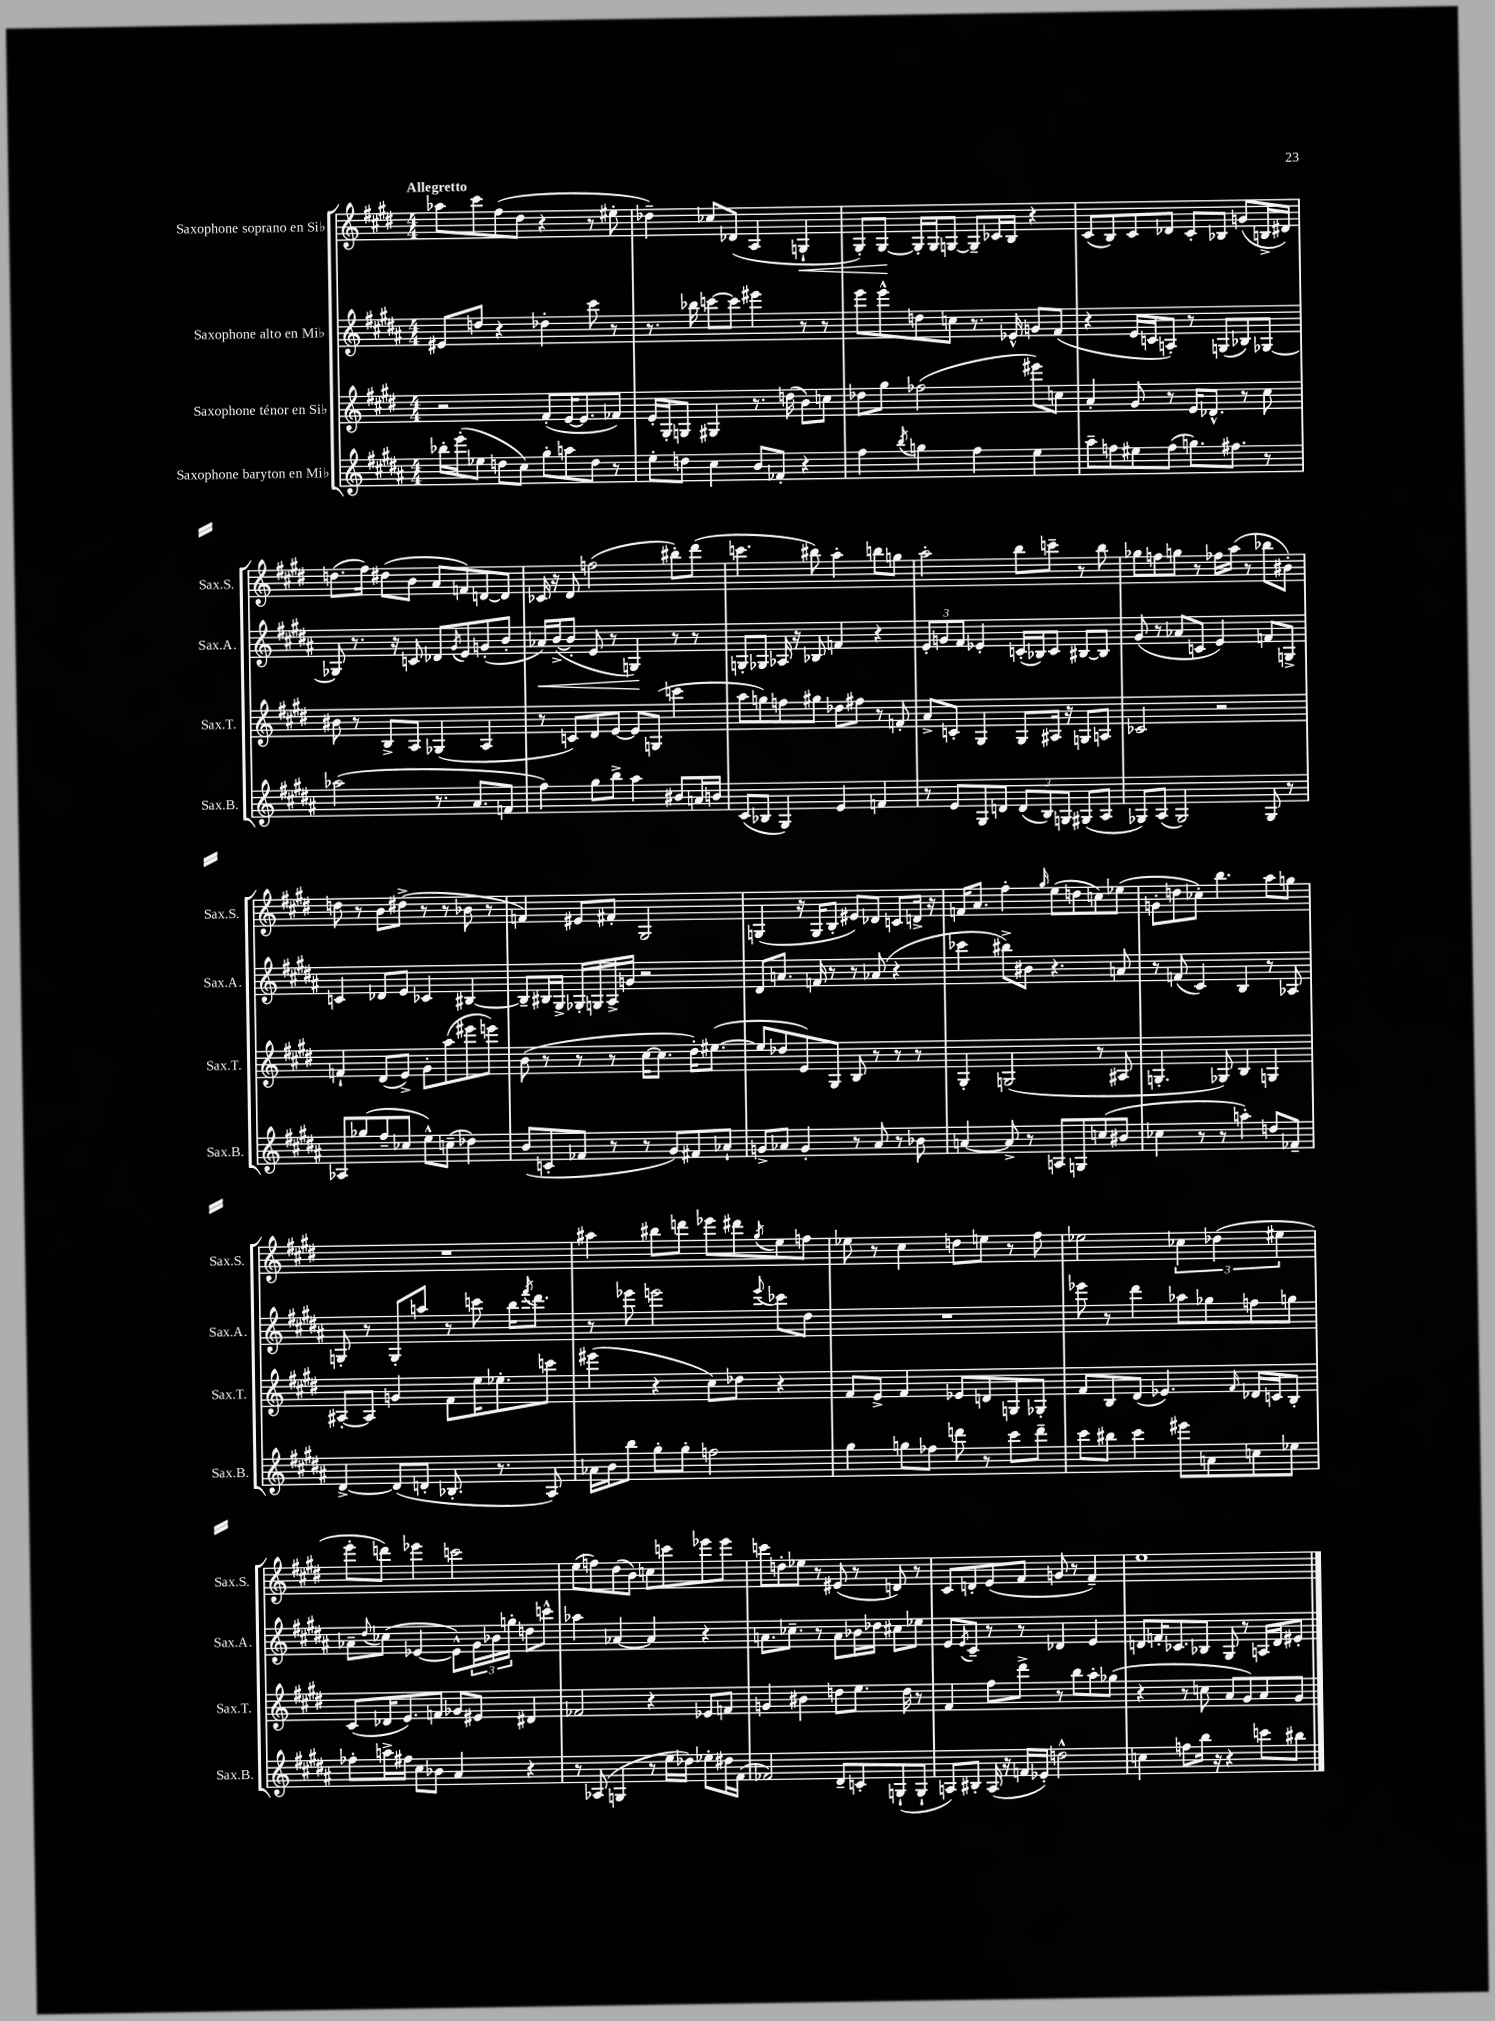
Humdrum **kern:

**kern	**kern	**kern	**dynam	**kern	**dynam
*part4	*part3	*part2	*part2	*part1	*part1
*staff4	*staff3	*staff2	*staff2	*staff1	*staff1
*I"Saxophone baryton en Mi♭	*I"Saxophone ténor en Si♭	*I"Saxophone alto en Mi♭	*	*I"Saxophone soprano en Si♭	*
*I'Sax.B.	*I'Sax.T.	*I'Sax.A.	*	*I'Sax.S.	*
*clefG2	*clefG2	*clefG2	*	*clefG2	*
*k[f#c#g#d#a#]	*k[f#c#g#d#]	*k[f#c#g#d#a#]	*	*k[f#c#g#d#]	*
*M4/4	*M4/4	*M4/4	*	*M4/4	*
=1	=1	=1	=1	=1	=1
!	!	!	!	!LO:TX:a:B:t=Allegretto	!
16bb-X'\LL	2r	8e#X/L	.	8aa-X\L	.
(16eee'\J	.	.	.	.	.
8ee-X\J	.	8ddn/J	.	8ccc#\	.
8ddn\L	.	4r	.	(8ff#\	.
8cc#\J)	.	.	.	8dd#\J	.
8gg#'\L	(8f#'/L	4dd-X'\	.	4r	.
8aan\	[16e/K	.	.	.	.
.	8.e/]	.	.	.	.
8dd\J	.	8ccc#\	.	8r	.
8r	8f-X/J)	8r	.	8ee#X'\	.
=2	=2	=2	=2	=2	=2
8ee'\L	16e'/LL	8.r	.	4dd-X~\)	.
.	16G#'/J	.	.	.	.
8ddn\J	8Gn/J	.	.	.	.
.	.	16bb-X\	.	.	.
4cc#\	4G#X/	[8cccn\L	.	8cc-X/L	.
.	.	8ccc\J]	.	(8d-X/J	.
8b/L	8.r	4eee#X\	.	4A/	.
8f-X'/J	.	.	.	.	.
.	(16ddn\	.	.	.	.
!	!	!	!	!	!LO:HP:b
4r	8b\L)	8r	.	4Gn`/	<
.	8ccn\J	8r	.	.	.
=3	=3	=3	=3	=3	=3
4ff#\	8dd-X\L	8eee\L	.	8G#'/L)	.
.	8gg#\J	8eee^^\	.	[8G#/J	.
8qbb/	.	.	.	.	.
4ggn\	(2ff-X\	8ddn\	.	16G#'/LL]	[
.	.	.	.	16G#/J	.
.	.	8ccn\J	.	[8Gn/J	.
4ff#\	.	8.r	.	8G~/L]	.
.	.	.	.	16c-X/L	.
.	.	16e-X^^/	.	16B/JJ	.
4ee\	8eee#X\L)	8gn/L	.	4r	.
.	8ccn\J	(8f#/J	.	.	.
=4	=4	=4	=4	=4	=4
8aa#~\L	4a'/	4r	.	(8c#/L	.
8ffn\	.	.	.	8B/)	.
8ee#X\	8g#/	16e/LL	.	8c#/	.
.	.	16cn/J	.	.	.
(8ff\J	8r	8An'/J)	.	8d-X/J	.
8.ggn\L)	16e/KL	8r	.	8c#'/L	.
.	8.d-X^^/J	.	.	.	.
.	.	(8Gn/L	.	8B-X/J	.
8.ff#X\J	.	.	.	.	.
.	8r	8B-X/)	.	(8gn/L	.
8r	8cc#\	[8G-X/J	.	16Bn^/L	.
.	.	.	.	16d#X/JJ)	.
!!LO:LB:g=z
=5	=5	=5	=5	=5	=5
(2aa-X\	8b#X\	8G-X/]	.	(8.ddn\L	.
.	8r	8.r	.	.	.
.	.	.	.	16ff#\Jk)	.
.	8B^/L	.	.	(8dd#X\L	.
.	.	16r	.	.	.
.	8A/J	8cn/	.	8b\J	.
8.r	(4G-X/	8d-X/L	.	8a/L	.
.	.	8qg#/	.	.	.
.	.	8e/	.	8fn/)	.
8.a#/L	.	.	.	.	.
.	4A/	(8gn'/	.	[8dn/	.
8fn/J	.	8b'/J	.	8d/J]	.
=6	=6	=6	=6	=6	=6
!	!	!	!LO:HP:b	!	!
4ff#\)	8r	16a-X/LL)	<	16c-X/	.
.	.	([16b^/J	.	16r	.
.	8cn/L)	8b'/J]	.	8d#/	.
8gg#\L	8d#/	8e/	.	(2ffn\	.
8bb^\J	[8e/J	8r	.	.	.
4aa#\	8e/L]	4Gn/)	.	.	.
.	(8Gn/J	.	.	.	.
8b#X/L	4cccn\	8r	[	8bb#X'\L)	.
16an/L	.	8r	.	(8ddd#\J	.
16bn/JJ	.	.	.	.	.
=7	=7	=7	=7	=7	=7
(8c#/L	8aa\L	8Gn'/L	.	4.cccn\	.
8B-X/J	8ggn\)	8G-X/J	.	.	.
4G#/)	8ffn\	16A-X/	.	.	.
.	.	16r	.	.	.
.	8gg#X\J	8B-X/	.	8bb#X\)	.
4e/	8dd-X\L	4fn/	.	4aa'\	.
.	8ff#X\J	.	.	.	.
4fn/	8r	4r	.	8bbn\L	.
.	8fn'/	.	.	8ggn\J	.
=8	=8	=8	=8	=8	=8
8r	8a^/L	12e'/L	.	2aa'\	.
.	.	12gn/	.	.	.
8e/L	8cn'/J	.	.	.	.
.	.	12f#/J	.	.	.
8G#/	4G#/	4e-X'/	.	.	.
8dn/J	.	.	.	.	.
(12d/L	8G#/L	(16cn'/LL	.	8bb\L	.
.	.	16B-X/J)	.	.	.
12B/)	.	.	.	.	.
.	16A#X/Jk	8c/J	.	8cccn~\J	.
12Gn/J	.	.	.	.	.
.	16r	.	.	.	.
(8G#X/L	8Gn/L	[8B#X/L	.	8r	.
8A#/J	8An/J	8B#/J]	.	8bb\	.
=9	=9	=9	=9	=9	=9
8G-X/L)	2c-X/	(8g#/	.	8gg-X\L	.
(8A#/J	.	8r	.	8ffn\	.
2G-/)	.	8a-X/L	.	8ggn\J	.
.	.	8cn/J	.	8r	.
.	2r	4e/)	.	16ff-X\LL	.
.	.	.	.	(16aa\JJ	.
.	.	.	.	8r	.
8G-/	.	8fn/L	.	8bb-X\L	.
8r	.	8Gn^/J	.	8b#X'\J)	.
!!LO:LB:g=z
=10	=10	=10	=10	=10	=10
8A-X/L	4fn`/	4cn/	.	8ddn\	.
(8gg-X/	.	.	.	8r	.
8ff#~/	(8d#/L	8d-X/L	.	8b\L	.
8cc-X/J	8e^/J)	8e/J	.	(8dd#X^\J	.
8ee^^\L)	8g#'\L	4c-X/	.	8r	.
(8ccn~\J	(8aa\	.	.	8r	.
4dd-X\)	8eee#X\	[4B#X/	.	8b-X\	.
.	8eeen\J)	.	.	8r	.
=11	=11	=11	=11	=11	=11
(8b/L	(8b\	8B#~/L]	.	4fn/)	.
8cn'/	8r	16B#X/L	.	.	.
.	.	16G#^/JJ	.	.	.
8f-X/J	8r	16G-X'/LL	.	8e#X/L	.
.	.	16Gn/	.	.	.
8r	8r	16A#^/	.	8f#X'/J	.
.	.	16gn/JJ	.	.	.
8r	[16cc#\KL	2r	.	2G#/	.
.	8.cc#\J]	.	.	.	.
8g#/L)	.	.	.	.	.
8f#X/	16dd#'\KL)	.	.	.	.
.	([8.ee#X\J	.	.	.	.
8a-X`/J	.	.	.	.	.
=12	=12	=12	=12	=12	=12
8gn^/L	8ee#/L]	8d#/L	.	(4Gn/	.
8a-X/J	8dd-X/	8.an/J	.	.	.
4g'/	8e/)	.	.	16r	.
.	.	16fn/	.	16G/KL	.
.	8G#/J	8r	.	8B'/J	.
8r	8B/	8r	.	8e#X/L)	.
8a-/	8r	(8a-X/	.	8d-X/J	.
8r	8r	4r	.	8cn/L	.
8b-X\	8r	.	.	16dn^/Jk	.
.	.	.	.	16r	.
=13	=13	=13	=13	=13	=13
[4an/	4G#'/	4ccc-X\	.	16fn/KL	.
.	.	.	.	8.a/J	.
8a^/]	(2Gn/	8bb#X^\L)	.	4ff#'\	.
8r	.	8b#X\J	.	.	.
.	.	.	.	16qqgg#/	.
8An/L	.	4.r	.	(8ee\L	.
8Gn/	.	.	.	8ddn\	.
(8ccn/	8r	.	.	8ccn\)	.
8b#X/J	8A#X/	8an/	.	(8ee-X\J	.
=14	=14	=14	=14	=14	=14
4cc-X\	4.Gn'/	8r	.	8gn'\L	.
.	.	(8fn/	.	8ddn\	.
8r	.	4c#/)	.	8cc-X'\J)	.
8r	8G-X/)	.	.	4.bb\	.
4aan'\)	4B/	4B/	.	.	.
8ddn/L	4Gn/	8r	.	8aa\L	.
8f-X~/J	.	8A-X/	.	8ggn\J	.
!!LO:LB:g=z
=15	=15	=15	=15	=15	=15
[4d#^/	[8A#X'/L	8Gn'/	.	1r	.
.	8A#/J]	8r	.	.	.
(8d#/L]	4gn/	8G'/L	.	.	.
8dn'/J	.	8aan/J	.	.	.
8.B-X'/	8f#\L	8r	.	.	.
.	16ee\K	8cccn\	.	.	.
8.r	8.ee-X'\	.	.	.	.
.	.	16bb\KL	.	.	.
.	.	8qfff#/	.	.	.
.	.	8.ddd#\J	.	.	.
8A#/)	8cccn\J	.	.	.	.
=16	=16	=16	=16	=16	=16
16a-X\LL	(4eee#X\	8r	.	4aa#X\	.
16b\J	.	.	.	.	.
8bb\J	.	8eee-X\	.	.	.
8gg#'\L	4r	2eeen\	.	8bb#X\L	.
8gg#'\J	.	.	.	8dddn\J	.
2ffn\	8cc#\L)	.	.	8eee-X\L	.
.	8dd-X\J	.	.	8ddd#X\	.
.	.	8qqeee/	.	8qgg#/	.
.	4r	8ccc-X\L	.	8ee\	.
.	.	8dd#\J	.	8ffn\J	.
=17	=17	=17	=17	=17	=17
4gg#\	8f#/L	1r	.	8ee-X\	.
.	8e^/J	.	.	8r	.
8ggn\L	4f#/	.	.	4cc#\	.
8ff-X\J	.	.	.	.	.
8dddn\	8e-X/L	.	.	8ddn\L	.
8r	8dn/	.	.	8een\J	.
8ccc#\L	8Gn/	.	.	8r	.
8ddd~\J	8G-X'/J	.	.	8ff#\	.
=18	=18	=18	=18	=18	=18
8ccc#\L	8f#/L	8eee-X\	.	2ee-X\	.
8bb#X\J	8B/	8r	.	.	.
4ccc#\	(8d#/J	4ddd#\	.	.	.
.	4.e-X/)	.	.	.	.
8eee#X\L	.	8aa-X\L	.	6cc-X\	.
8an\	.	8gg-X\	.	.	.
.	.	.	.	(6dd-X\	.
.	16qqf#/	.	.	.	.
8ccn\	16d-X/LL	8ffn\	.	.	.
.	16cn/J	.	.	.	.
.	.	.	.	6ee#X\	.
8ee-X\J	8B'/J	8ggn\J	.	.	.
!!LO:LB:g=z
=19	=19	=19	=19	=19	=19
8ff-X'\L	(8c#/L	8a-X~\L	.	8eee'\L	.
.	.	8qqdd#/	.	.	.
16aan^\L	16d-X/K	(8cc-X\J	.	8dddn\J)	.
16ff#X\JJ	8.e/)	.	.	.	.
8cc#\L	.	[4e-X/	.	4eee-X\	.
8b-X\J	8fn/J	.	.	.	.
4a#/	8g-X/L	8e-^^\L])	.	2cccn\	.
.	8e#X/J	24g#\L	.	.	.
.	.	24b-X\	.	.	.
.	.	24ggn'\JJ	.	.	.
4r	4d#X/	8ddn\L	.	.	.
.	.	8cccn^^\J	.	.	.
=20	=20	=20	=20	=20	=20
8r	2f-X/	4aa-X\	.	(8ee\L	.
(8A-X/	.	.	.	8ffn\)	.
4Gn/	.	[4a-X/	.	(8dd#\	.
.	.	.	.	8b\J)	.
8r	4r	4a-/]	.	8ccn\L	.
16ee\LL	.	.	.	8cccn\	.
16dd-X\JJ)	.	.	.	.	.
8ee-X'\L	8e-X/L	4r	.	8eee-X\	.
16dd#X\L	8fn/J	.	.	8eee-\J	.
(16f#\JJ	.	.	.	.	.
=21	=21	=21	=21	=21	=21
2f-X/)	4gn/	8.an\L	.	8cccn\L	.
.	.	.	.	8ddn'\	.
.	.	8.cc-X~\J	.	.	.
.	4b#X\	.	.	8ee-X\J	.
.	.	8r	.	8r	.
8d#~/L	8ddn\L	8a\L	.	(8e#X/	.
8cn'/	8.ee\J	16b-X\L	.	8r	.
.	.	16dd-X\JJ	.	.	.
(8Gn`/	.	8cc#X\L	.	8dn/)	.
.	16dd\	.	.	.	.
8G`/J	8r	8ee-X\J	.	8r	.
=22	=22	=22	=22	=22	=22
8An/L)	4f#/	8e/L	.	8c#/L	.
.	.	8qe/	.	.	.
8B#X'/J	.	8c#~/J	.	8dn'/	.
(16A/	8ff#\L	8r	.	(8e/	.
16r	.	.	.	.	.
16fn/LL	8ddd#^\J	8r	.	8f#/J	.
16e-X'/JJ)	.	.	.	.	.
2ddn^^\	8r	4d-X/	.	8gn/	.
.	8bb\L	.	.	8r	.
.	8aa'\	4e/	.	4f#~/)	.
.	(8gg-X\J	.	.	.	.
=23	=23	=23	=23	=23	=23
4ccn\	4r	8dn/L	.	1ee	.
.	.	16fn'/K	.	.	.
.	.	8.c-X/	.	.	.
8ffn\L	8r	.	.	.	.
16bb\Jk	8ccn\	8B-X/J	.	.	.
16r	.	.	.	.	.
4r	8a/L	8G#/	.	.	.
.	8g#/)	8r	.	.	.
8cccn\L	8a/	16An/LL	.	.	.
.	.	16d/J	.	.	.
8bb#X\J	8g#/J	8e#X'/J	.	.	.
==	==	==	==	==	==
*-	*-	*-	*-	*-	*-
